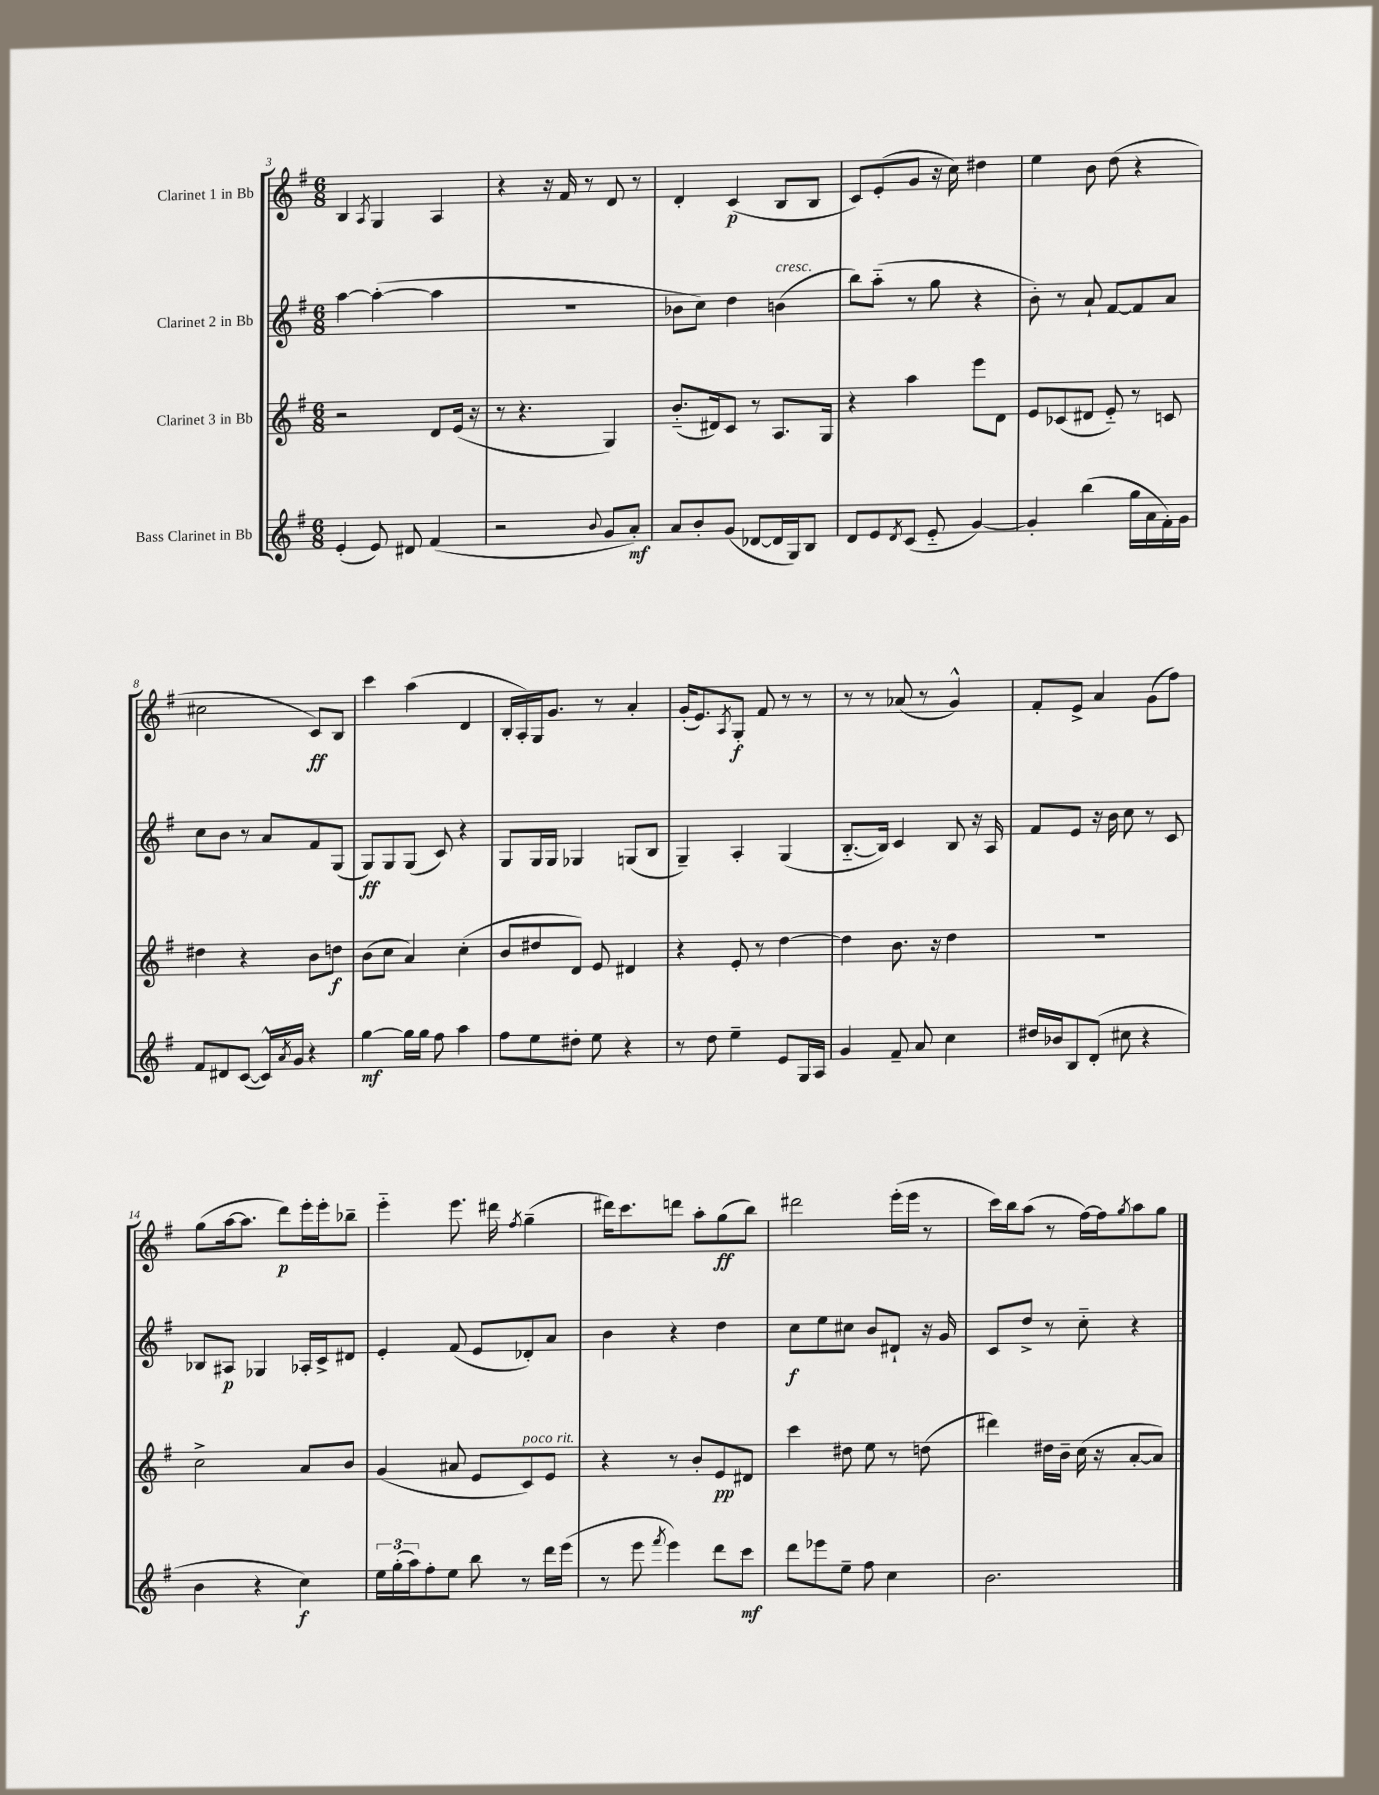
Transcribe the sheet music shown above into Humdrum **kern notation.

**kern	**kern	**kern	**kern
*staff4	*staff3	*staff2	*staff1
*clefG2	*clefG2	*clefG2	*clefG2
*k[f#]	*k[f#]	*k[f#]	*k[f#]
*M6/8	*M6/8	*M6/8	*M6/8
(4e'	2r	[4aa	4B
.	.	.	8qA
8e)	.	(4aa'_	4G
8d#	.	.	.
(4f#	8d	4aa]	4A
.	(16e	.	.
.	16r	.	.
=	=	=	=
2r	8r	2.r	4r
.	4.r	.	.
.	.	.	16r
.	.	.	16f#
.	.	.	8r
8qqb	.	.	.
8g	4G)	.	8d
8a')	.	.	8r
=	=	=	=
8a	(8.b'~	8b-	4d'
8b'	.	8cc)	.
.	16d#)	.	.
(8g	8c	4dd	(4c
[8d-	8r	.	.
16d-]	8.A	(4b	8B
16G)	.	.	.
8B	.	.	8B
.	16G	.	.
=	=	=	=
8d	4r	8bb)	8c)
8e	.	(8aa'~	(8e'
8qd	.	.	.
(8c	4aa	8r	8g
8e'~	.	8gg	16r
.	.	.	16cc)
[4g)	8eee	4r	4dd#
.	8d	.	.
=	=	=	=
4g']	8e	8b')	4ee
.	(8c-	8r	.
(4bb	8d#	8a`	8b
.	8e'~)	[8f#	(8dd
16gg	8r	8f#]	4r
16a	.	.	.
16f#')	8c	8a	.
16g	.	.	.
=	=	=	=
8f#	4dd#	8cc	2cc#
8d#	.	8b	.
([8c	4r	8r	.
16c^^])	.	8a	.
8qa	.	.	.
16g	.	.	.
4r	8b	8f#	8c)
.	8dd	(8G	8B
=	=	=	=
[4gg	(8b	8G)	4ccc
.	8cc	8G	.
16gg]	4a)	(8G	(4aa
16gg	.	.	.
8ff#	.	8c)	.
4aa	(4cc'	4r	4d
=	=	=	=
8ff#	8b	8G	16B'
.	.	.	16A')
8ee	8dd#	16G	16G
.	.	16G	8.g
8dd#'	8d)	4G-	.
8ee	8e	.	8r
4r	4d#	(8G	4a'
.	.	8B	.
=	=	=	=
8r	4r	4G~)	(16g'
.	.	.	8.e)
8dd	.	.	.
.	.	.	8qA
4ee~	8e'	4A'	8G'
.	8r	.	8f#
8e	[4dd	(4G	8r
16G	.	.	8r
16A	.	.	.
=	=	=	=
4g	4dd]	[8.B'~	8r
.	.	.	8r
.	.	16B])	.
8f#~	8.b	4c	(8a-
8a	.	.	8r
.	16r	.	.
4cc	4dd	8B	4g^^)
.	.	16r	.
.	.	16A	.
=	=	=	=
16dd#	2.r	8f#	8f#'
16b-	.	.	.
8B	.	8e	8e^
(8d'	.	16r	4a
.	.	16b	.
8cc#	.	8cc	.
4r	.	8r	(8g
.	.	8c	8ff#)
=	=	=	=
4b	2cc^	8B-	(8gg
.	.	8A#	[16aa
.	.	.	8.aa]
4r	.	4G-	.
.	.	.	8ddd)
4cc)	8a	16A-'	16eee'
.	.	16c^	16eee'
.	8b	8d#	8bb-~
=	=	=	=
24ee	(4g	4e'	4eee'~
(24gg'	.	.	.
24aa)	.	.	.
8ff#'	.	.	.
8ee	8a#	(8f#	8.eee
8bb	8e	8e	.
.	.	.	16ddd#
.	.	.	8qff#
8r	8c)	8d-')	(4gg~
16ddd	8e	8a	.
(16eee	.	.	.
=	=	=	=
8r	4r	4b	16ddd#)
.	.	.	8.ccc
8eee	.	.	.
8qfff#	.	.	.
4eee)	8r	4r	8ddd
.	8b'	.	8aa'
8ddd	8e	4dd	(8gg
8ccc	8d#	.	8bb)
=	=	=	=
8ddd	4ccc	8cc	2ddd#
8eee-	.	8ee	.
8ee~	8dd#	8cc#	.
8ff#	8ee	8b	.
4cc	8r	8d#`	(16eee'
.	.	.	16eee
.	(8dd	16r	8r
.	.	16g	.
=	=	=	=
2.b	4ddd#)	8c	16ccc)
.	.	.	16bb
.	.	8dd^	(8aa
.	16dd#	8r	8r
.	16b~	.	.
.	(16cc	8cc'~	[16ff#)
.	16r	.	16ff#]
.	.	.	8qgg
.	[8a'	4r	8aa
.	8a])	.	8gg
==	==	==	==
*-	*-	*-	*-
